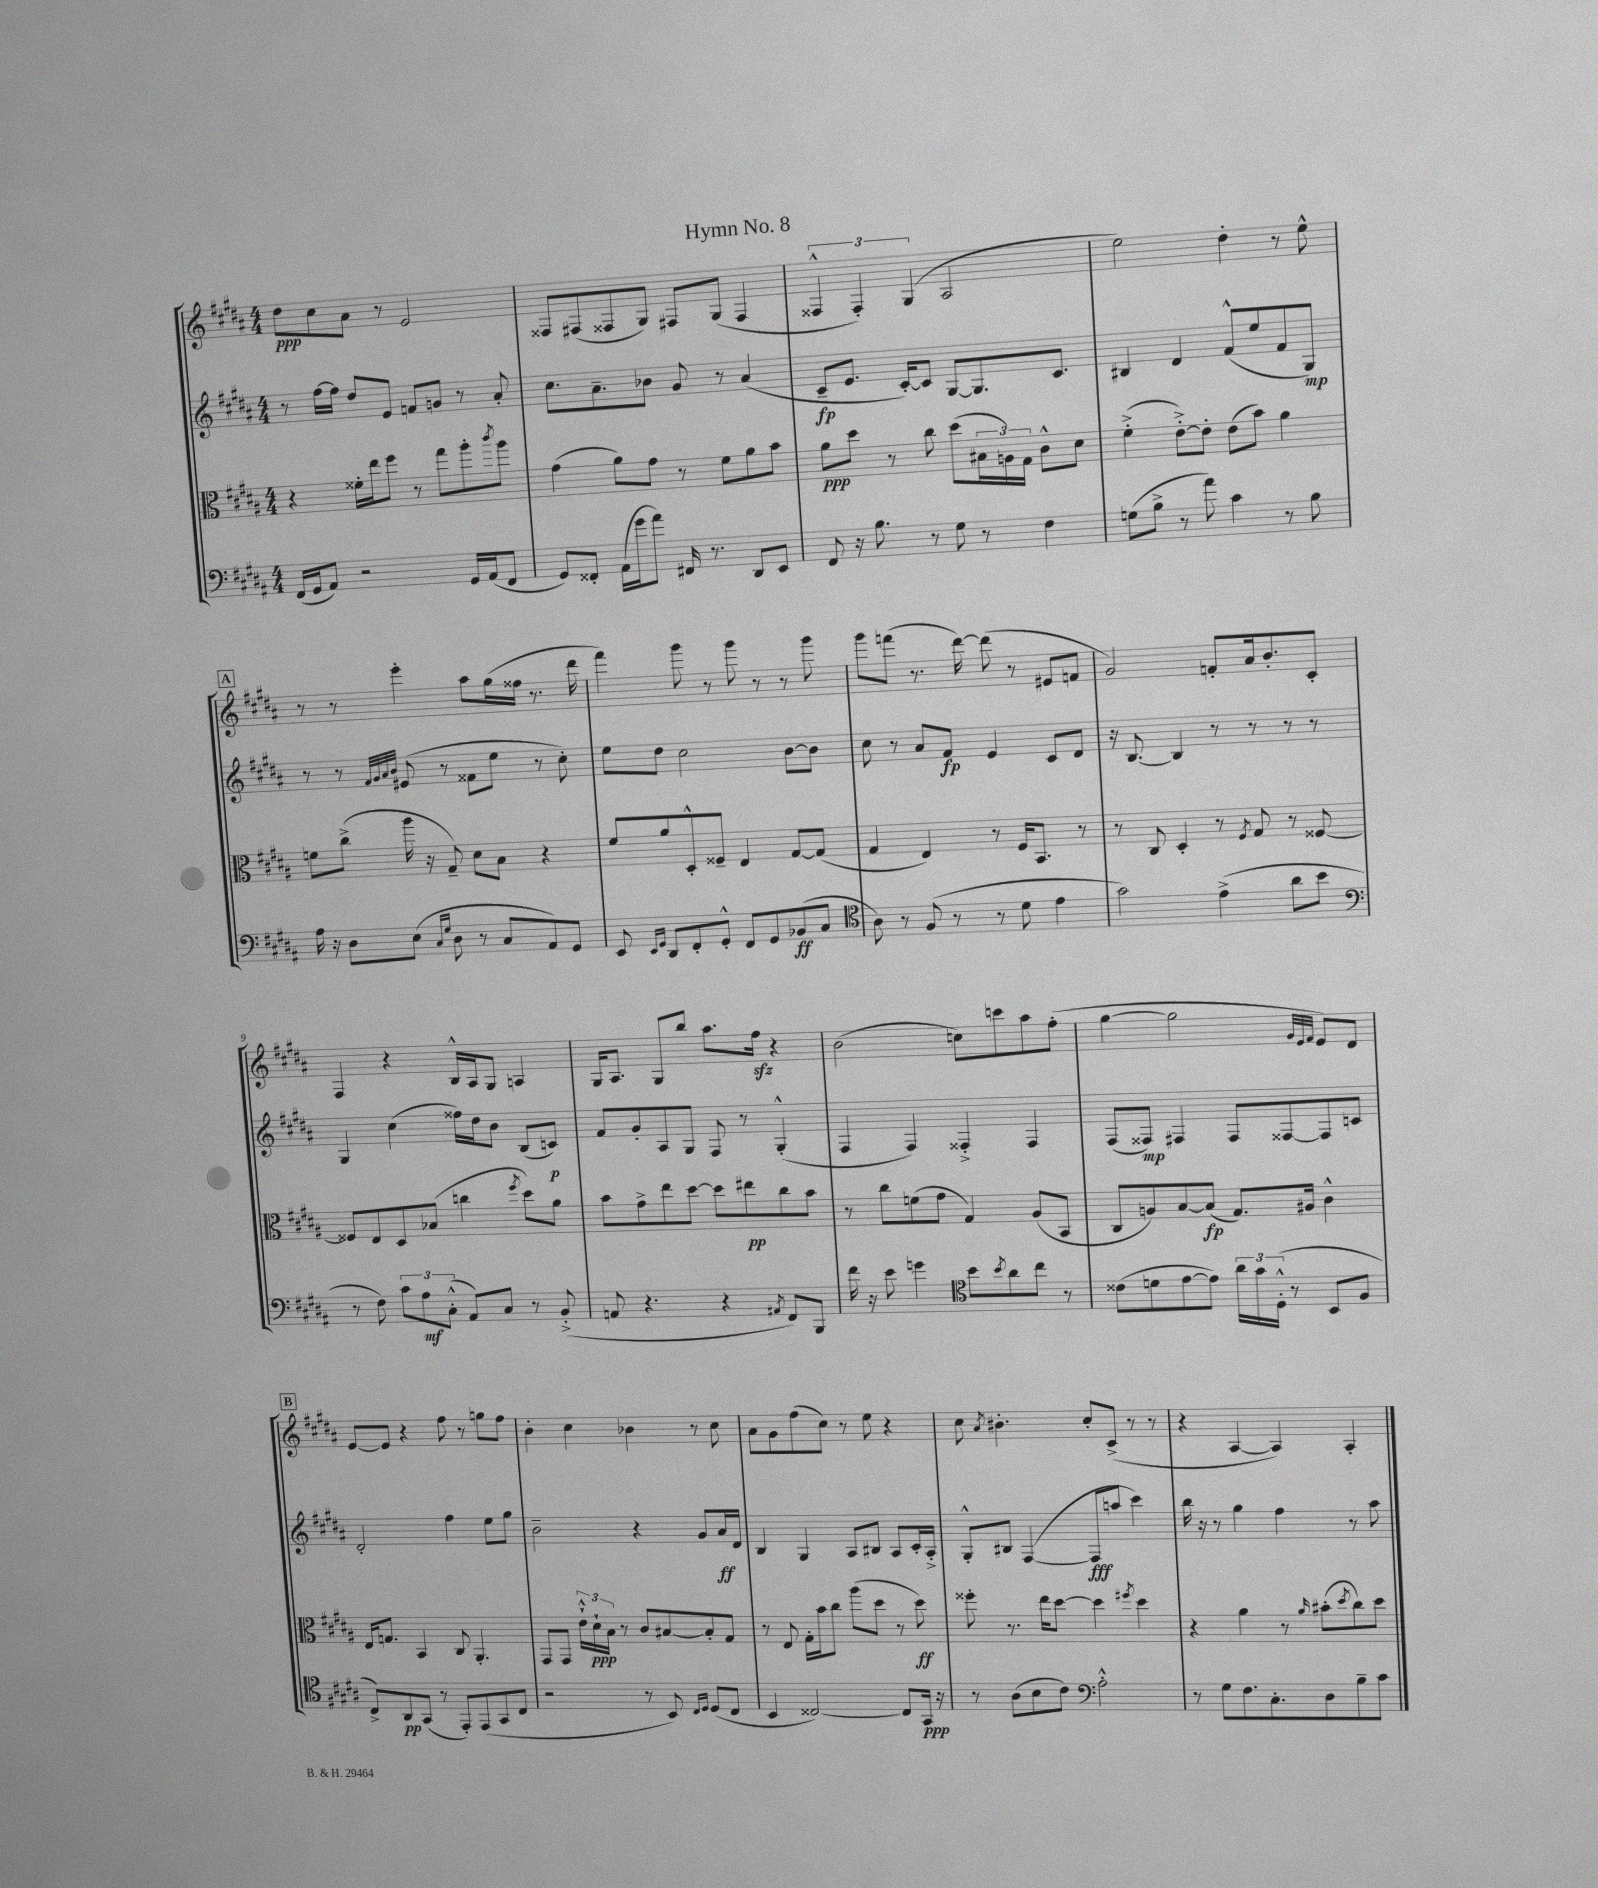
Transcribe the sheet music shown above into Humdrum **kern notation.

**kern	**kern	**kern	**kern
*staff4	*staff3	*staff2	*staff1
*clefF4	*clefC3	*clefG2	*clefG2
*k[f#c#g#d#a#]	*k[f#c#g#d#a#]	*k[f#c#g#d#a#]	*k[f#c#g#d#a#]
*M4/4	*M4/4	*M4/4	*M4/4
(16FF#	4r	8r	8dd#
16GG#	.	.	.
8AA#)	.	[16ff#	8cc#
.	.	16ff#]	.
2r	16f##'	8dd#	8a#
.	16ee	.	.
.	8ff#	8e	8r
.	8r	8f	2e
.	8gg#	8g	.
16GG#	8aa#'	8r	.
(16AA#	.	.	.
.	8qccc#	.	.
8FF#	8aa#	8a#'	.
=	=	=	=
8GG#)	(4g#	8.cc#	8F##
8FF##'	.	.	(8F#
.	.	8.a#~	.
(16AA#	8a#)	.	8F##
16g#	.	.	.
8a#)	8g#	8b-	8G#)
16FF#	8r	8g#	8F#
8.r	.	.	.
.	8f#	8r	(8G#
8DD#	8a#	(4a#	4F#
8EE	8b	.	.
=	=	=	=
8FF#	8a#	8c#~	6F##^^
16r	8dd#	8.e	.
.	.	.	6F##')
8.B	.	.	.
.	8r	.	.
.	.	[16c#')	.
.	.	.	(6G#
8r	8cc#	8c#]	.
8G#	(8dd#	[8G#	2A#
8r	24B#	8.G#]	.
.	24A)	.	.
.	24G#	.	.
4F#	8c#^^	.	.
.	.	8.c#	.
.	8d#	.	.
=	=	=	=
(8G	(4f#'^	4B#	2ee)
8B^	.	.	.
8r	[8e'^)	4d#	.
8a#)	8e']	.	.
4c#	(8e	(8f#^^	4dd#'
.	8b)	8ee	.
8r	4a#	8f#	8r
8B	.	8G#)	8ee^^
=	=	=	=
16A#	8f	8r	8r
16r	.	.	.
8D#	(8cc#^	8r	8r
.	.	32qqf#	.
.	.	32qqg#	.
.	.	32qqa#	.
.	.	32qqb	.
(8E	16aa#	(8e#	4eee'
.	16r	.	.
16qqC#	.	.	.
16qqG#	.	.	.
8D#	8G#~)	8r	.
8r	8d#	8f##	8aa#
8C#	8B	8ee	(16gg#
.	.	.	16ff##
8AA#)	4r	8r	8.r
8GG#	.	8cc#')	.
.	.	.	16ddd#
=	=	=	=
8EE	8f#	8ee	4fff#)
16qqEE	.	.	.
16qqGG#	.	.	.
8DD#	8a#	8dd#	.
8FF#'	8D#'^^	2cc#	8ggg#
8GG#'^^	8F##~	.	8r
8FF#	4E	.	8ggg#
8GG#	.	.	8r
(8BB-	[8G#	[8b	8r
8C#	(8G#]	8b]	8ggg#
=	=	=	=
*clefC4	*	*	*
8A#)	4G#	8cc#	8ggg#
8r	.	8r	(8fff
(8F#	4E)	8a#	8.r
8r	.	8f#	.
.	.	.	[16ddd#)
8r	8r	4e	(8ddd#]
8d#	16F#	.	8r
.	8.BB	.	.
4e	.	8c#	8e#
.	8r	8d#	8f
=	=	=	=
2g#)	8r	16r	2g#)
.	.	[8.B	.
.	8C#	.	.
.	4D#'	4B]	.
(4e^	8r	8r	8f'
.	8qF#	.	.
.	8G#	8r	16a#
.	.	.	8.b'
8a#	8r	8r	.
8b	[8F##	8r	8c#'
=	=	=	=
*clefF4	*	*	*
8r	8F##]	4G#	4F#
8F#)	8E	.	.
12c#	8D#	(4cc#	4r
12A#	.	.	.
.	(8B-	.	.
(12C#'^^	.	.	.
8AA#)	4cc	16ff##)	16B^^
.	.	16dd#	16A#
8C#	.	8b	8G#
.	8qff#	.	.
8r	8dd#)	(8B	4A
(8BB'^	8a#	8c)	.
=	=	=	=
8AA	8b	8f#	16G#
.	.	.	8.A#
4.r	8g#^	8g#'	.
.	8ee	8A#	8G#
.	[8dd#	8G#	8bb
4r	8dd#]	8F#	8.aa#
.	8ee#	8r	.
.	.	.	16ff#
8qAA#	.	.	.
8FF#)	8cc#	(4G#'^^	4r
8BBB	8b	.	.
=	=	=	=
16f#	8r	4F#	(2b
16r	.	.	.
8e	8cc#	.	.
4g	(8f	4F#)	.
.	8g#	.	.
*clefC4	*	*	*
8b	4G#)	4F##'^	8cc)
8qb	.	.	.
8a#	.	.	8ccc
8cc#	(8A#	4F##	8aa#
8r	8BB	.	(8ff#'
=	=	=	=
(8c##	8C#	(8F#	[4gg#
8d	8A)	8F##)	.
[8e	[8B	4F#	2gg#]
8e])	(8B]	.	.
24a#	8.G#)	8F#	.
24g#	.	.	.
(24D#'^^	.	.	.
8r	.	[8F##	.
.	16A#	.	.
.	.	.	32qqg#
.	.	.	32qqe
.	.	.	32qqf#
8BB	4c#^^	8F##]	8e)
8F#	.	8c	8d#
=	=	=	=
8C#^)	16E	2d#'	[8e
.	8.G	.	.
8AA#	.	.	8e]
(8GG#	4BB	.	4r
8r	.	.	.
8EE')	8C#	4ff#	8ff#
(8EE	4.AA#'	.	8r
8GG#	.	8ee	8gg
8C#	.	8gg#	8ff#
=	=	=	=
2r	8GG#	2b~	4b'
.	8GG#	.	.
.	24e`^^	.	4cc#
.	24d#`	.	.
.	24B	.	.
.	8r	.	.
8r	8c#	4r	4b-
8BB)	[8B#	.	.
16qqC#	.	.	.
16qqD#	.	.	.
(8D#	8B#']	8g#	8r
8C#	8G#	16a#	8cc#
.	.	16d#	.
=	=	=	=
4BB	8r	4B	8a#
.	8E	.	8g#
[2C##)	16G#'	4G#	(8ff#
.	16b	.	.
.	8cc#	.	8cc#)
.	(8aa#	8A#	8r
.	8dd#	8B#	8ee
8C##]	8r	8A#	4r
16GG#	8dd#)	16c#'	.
16r	.	16A#'^	.
=	=	=	=
8r	8ff##'	8G#'^^	8cc#
.	.	.	8qa#
(8A#	8.r	8B#	4.b#'
8B	.	([4F#	.
.	16ee	.	.
8c#)	[8dd#	.	.
*clefF4	*	*	*
2A#'^^	4dd#]	8F#]	8cc#'
.	.	8aa	(8c#^
.	8qff#	.	.
.	4dd#	4ccc#)	8r
.	.	.	8r
=	=	=	=
8r	4r	16bb	4r
.	.	16r	.
8G#	.	8r	.
8.F#	4a#	4gg#	[4A#
8.C#'	.	.	.
.	8r	4ff#	4A#])
.	16qqa#	.	.
8D#	(8b#'	.	.
.	8qdd#	.	.
8B~	8cc#)	8r	4A#'
8c#	8dd#	8aa#	.
==	==	==	==
*-	*-	*-	*-
